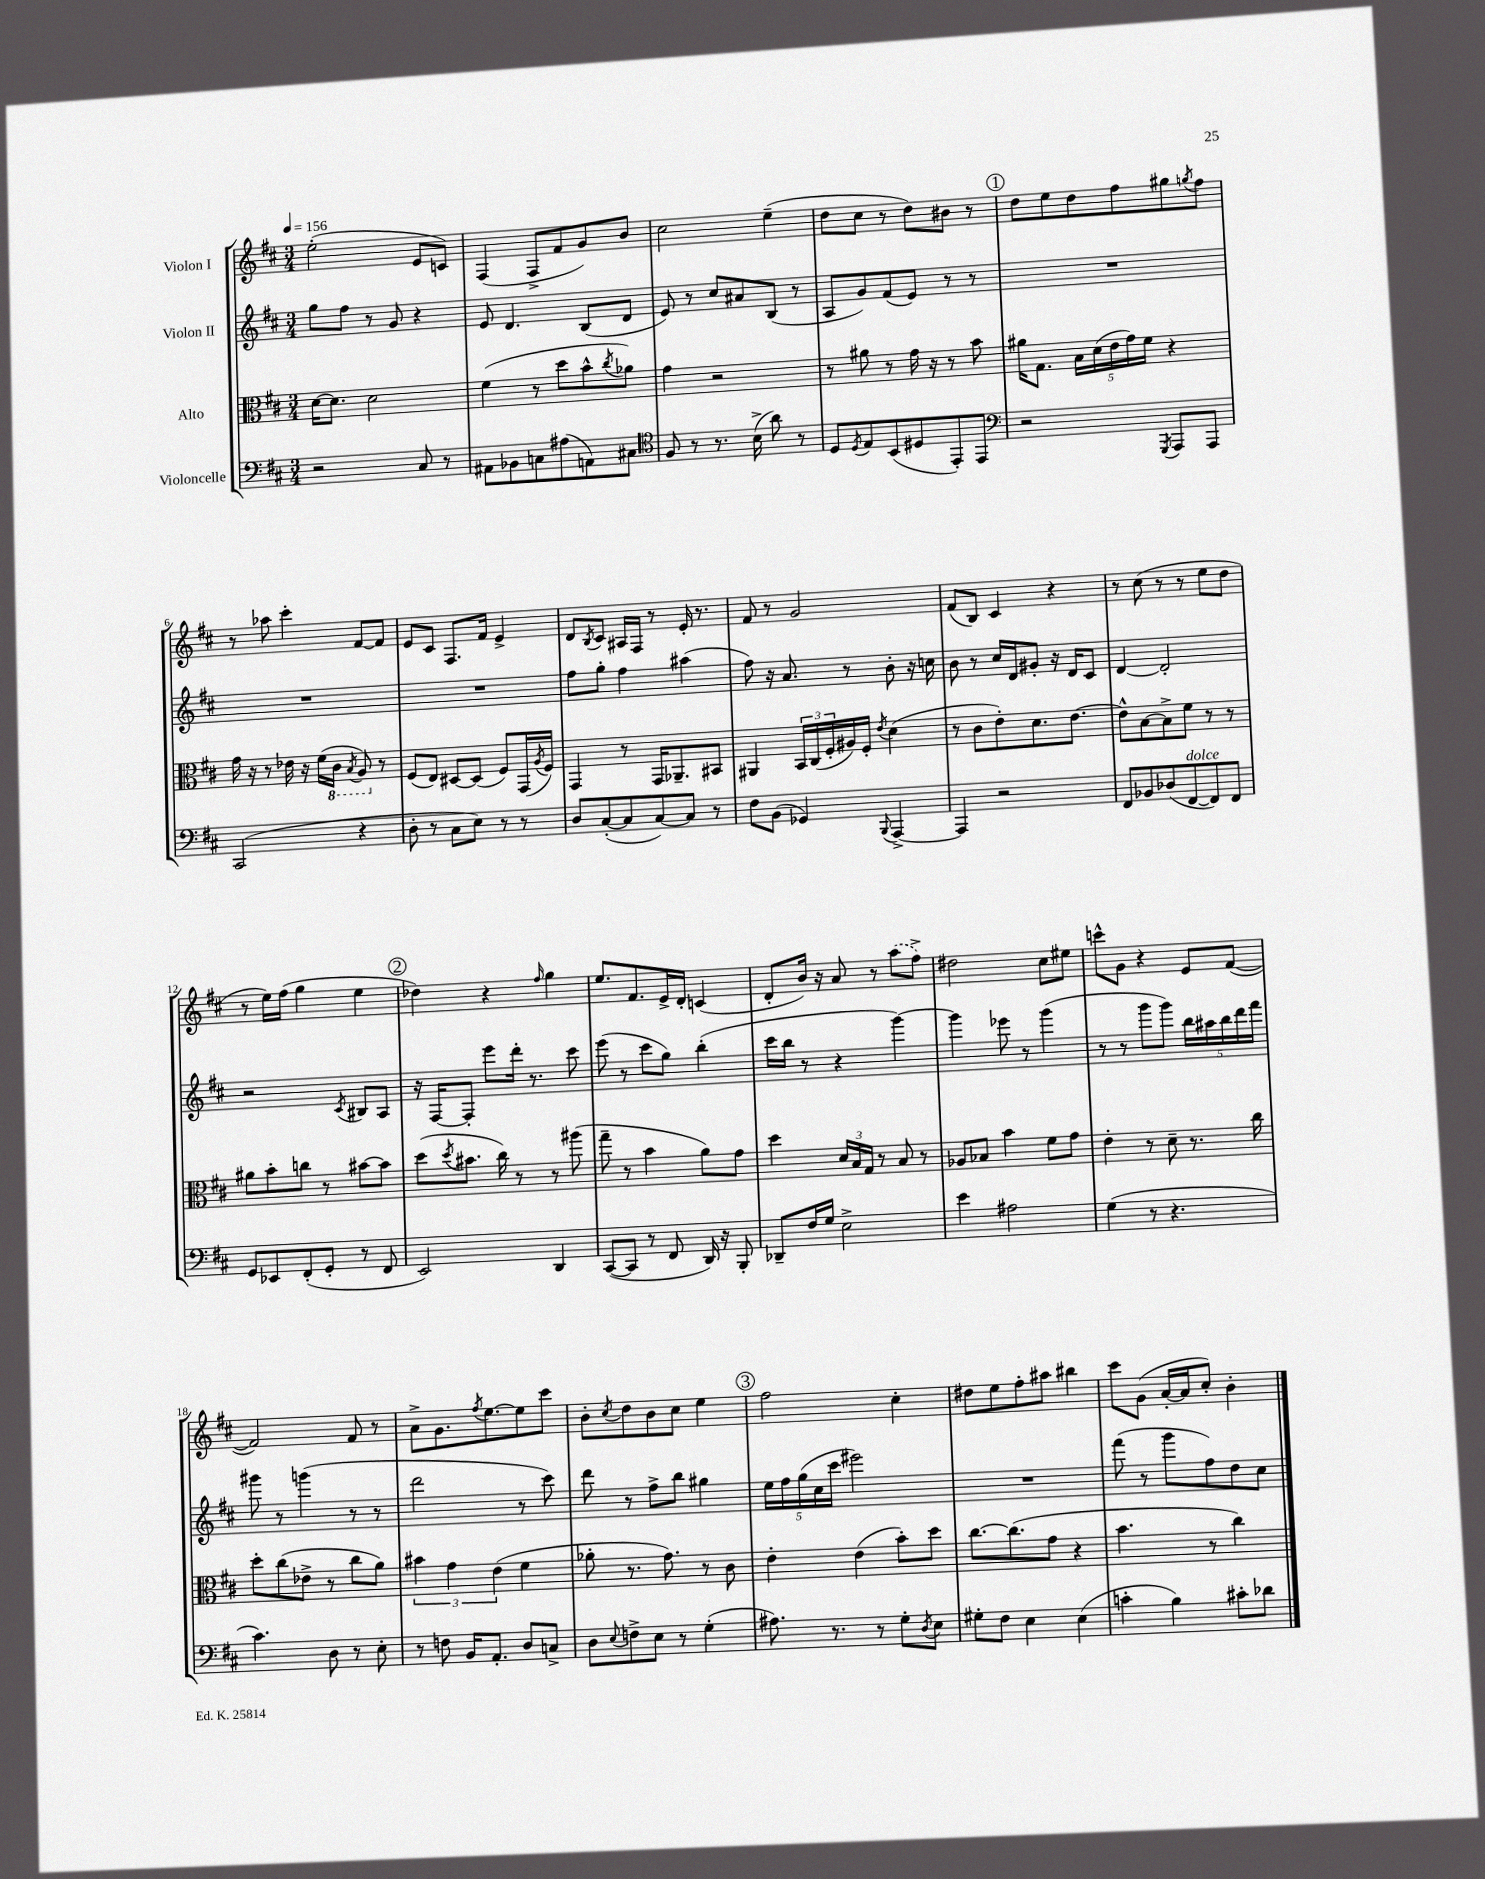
<<
\new StaffGroup <<
\new Staff = "s0" \with { instrumentName = "Violon I" } {
    \clef treble \key d \major \numericTimeSignature \time 3/4 \tempo 4 = 156
    e''2-.( e'8 c'8) |
    fis4( fis8-> fis'8 g'8) b'8 |
    cis''2 e''4--( |
    d''8 cis''8 r8 d''8) bis'8 r8 |
    \mark \markup { \circle "1" } d''8 e''8 d''8 fis''8 gis''8 \acciaccatura { g''8 } fis''8 |
    r8 aes''8 cis'''4-. fis'8~ fis'8 |
    e'8 cis'8 fis8. fis'16 e'4-> |
    d'8 \acciaccatura { b8 } cis'8 ais16 fis16 r8 e'16-. r8. |
    fis'8 r8 g'2 |
    fis'8( b8) cis'4 r4 |
    r8 cis''8( r8 r8 e''8 d''8 |
    r8 e''16) fis''16( g''4 e''4 |
    \mark \markup { \circle "2" } des''4) r4 \grace { fis''16 } g''4 |
    e''8. fis'8. e'16-> d'16-. c'4( |
    d'8-. b'16) r16 a'8 r8 \once \slurDashed a''8( fis''8->) |
    dis''2 cis''8 eis''8 |
    c'''8-^ g'8 r4 e'8 fis'8~( |
    fis'2) fis'8 r8 |
    a'8-> g'8. \acciaccatura { fis''8 } e''8.~ e''8 cis'''8 |
    b'8-. \acciaccatura { cis''8 } d''8 b'8 cis''8 e''4 |
    \mark \markup { \circle "3" } fis''2 cis''4-. |
    dis''8 e''8 fis''8-. ais''8 bis''4 |
    cis'''8 g'8( a'16~-. a'16 cis''8-.) b'4-. \bar "|." |
}
\new Staff = "s1" \with { instrumentName = "Violon II" } {
    \clef treble \key d \major \numericTimeSignature \time 3/4
    g''8 fis''8 r8 g'8 r4 |
    e'8 d'4. b8( d'8 |
    e'8) r8 cis''8 ais'8 b8( r8 |
    a8 g'8) fis'8( e'8) r8 r8 |
    \mark \markup { \circle "1" } R2. |
    R2. |
    R2. |
    fis''8 g''8-. fis''4 ais''4( |
    fis''8) r16 a'8. r8 b'8-. r16 c''16 |
    b'8 r8 cis''16 d'16 gis'8-. r16 d'16 cis'8 |
    d'4~ d'2-. |
    r2 \acciaccatura { cis'8 } bis8 a8 |
    \mark \markup { \circle "2" } r16 fis16~ fis8-. e'''8 d'''16-. r8. cis'''8 |
    e'''8( r8 cis'''8 g''8) b''4-.( |
    cis'''16 b''16 r8 r4 g'''4~) |
    g'''4 ees'''8 r8 g'''4( |
    r8 r8 g'''8 g'''8) \tuplet 5/4 { b''16 ais''16 b''16 d'''16 fis'''16 } |
    gis'''8 r8 g'''4( r8 r8 |
    d'''2 r8 cis'''8) |
    d'''8 r8 fis''8-> b''8 gis''4 |
    \mark \markup { \circle "3" } \tuplet 5/4 { e''16 fis''16 g''16( cis''16 cis'''16 } eis'''2) |
    R2. |
    fis'''8( r8 g'''8 fis''8) d''8 cis''8 \bar "|." |
}
\new Staff = "s2" \with { instrumentName = "Alto" } {
    \clef alto \key d \major \numericTimeSignature \time 3/4
    d'16~ d'8. d'2 |
    fis'4( r8 d''8 b'8-^ \acciaccatura { cis''8 } aes'8) |
    g'4 r2 |
    r8 ais'8 r8 g'16 r16 r8 b'8 |
    \mark \markup { \circle "1" } ais'16 g8. \tuplet 5/4 { b16 d'16( e'16 g'16) fis'16 } r4 |
    g'16 r16 r8 ees'16 r16 fis'16( \ottava #-1 cis16 \acciaccatura { b,8 } a,8) \ottava #0 r8 |
    fis8( e8) dis8~ dis8( fis8) g,16( \acciaccatura { a8 } fis16) |
    g,4 r8 g,16 aes,8.-- bis,8 |
    ais,4 \tuplet 3/2 { b,16 cis16( fis16-. } ais16) fis16-. \acciaccatura { e'8 } d'4( |
    r8 cis'8 e'8-.) d'8. e'8.~ |
    e'8-^ b8~ b8-> fis'8 r8 r8 |
    ais'8 b'8-. c''8 r8 bis'8~ bis'8 |
    \mark \markup { \circle "2" } d''8( \acciaccatura { d''8 } bis'8. cis''16) r8 r8 ais''8( |
    g''8-- r8 b'4 a'8) g'8 |
    d''4 \tuplet 3/2 { d'16 b16 g16 } r8 b8 r8 |
    aes8 bes8 b'4 fis'8 g'8 |
    e'4-. r8 d'8-- r8. cis''16 |
    d''8-. cis''8( ees'8-> r8 cis''8 a'8) |
    \tuplet 3/2 { bis'4 g'4 e'4( } fis'4 |
    aes'8-. r8. g'8.) r8 cis'8 |
    \mark \markup { \circle "3" } e'4-. e'4( b'8-.) d''8 |
    cis''8.~ cis''8.( g'8 r4 |
    b'4. r8 cis''4) \bar "|." |
}
\new Staff = "s3" \with { instrumentName = "Violoncelle" } {
    \clef bass \key d \major \numericTimeSignature \time 3/4
    r2 cis8 r8 |
    ais,8 bes,8 c8 ais8( a,8) cis8 |
    \clef tenor fis8 r8 r8. b16->( a'8) r8 |
    d8 \acciaccatura { d8 } e8 b,8( dis8 e,8-.) e,8 |
    \mark \markup { \circle "1" } \clef bass r2 \acciaccatura { g,,8 } a,,8 a,,8 |
    cis,2( r4 |
    d8-. r8 cis8 e8) r8 r8 |
    d8 cis8~-.( cis8 cis8~) cis8 r8 |
    fis8 b,8( ges,4) \appoggiatura { b,,8 } a,,4~-> |
    a,,4 r2 |
    fis,8 bes,8 des8( fis,8~^\markup { \italic "dolce" } fis,8) fis,8 |
    g,8 ees,8 fis,8-.( g,8-. r8 fis,8 |
    \mark \markup { \circle "2" } e,2) d,4 |
    cis,8~( cis,8 r8 fis,8 d,16) r16 b,,8-. |
    des,8-- fis16 g16 e2-> |
    e'4 ais2 |
    g4( r8 r4. |
    cis'4.) d8 r8 e8-. |
    r8 f8 b,16 a,8.-. d8 c8-> |
    d8 \appoggiatura { e8 } f8-> e8 r8 g4-.( |
    \mark \markup { \circle "3" } ais8.) r8. r8 g8-. \acciaccatura { d8 } e8 |
    gis8-. fis8 e4 e4( |
    c'4-. b4) cis'8-. des'8 \bar "|." |
}
>>
>>
